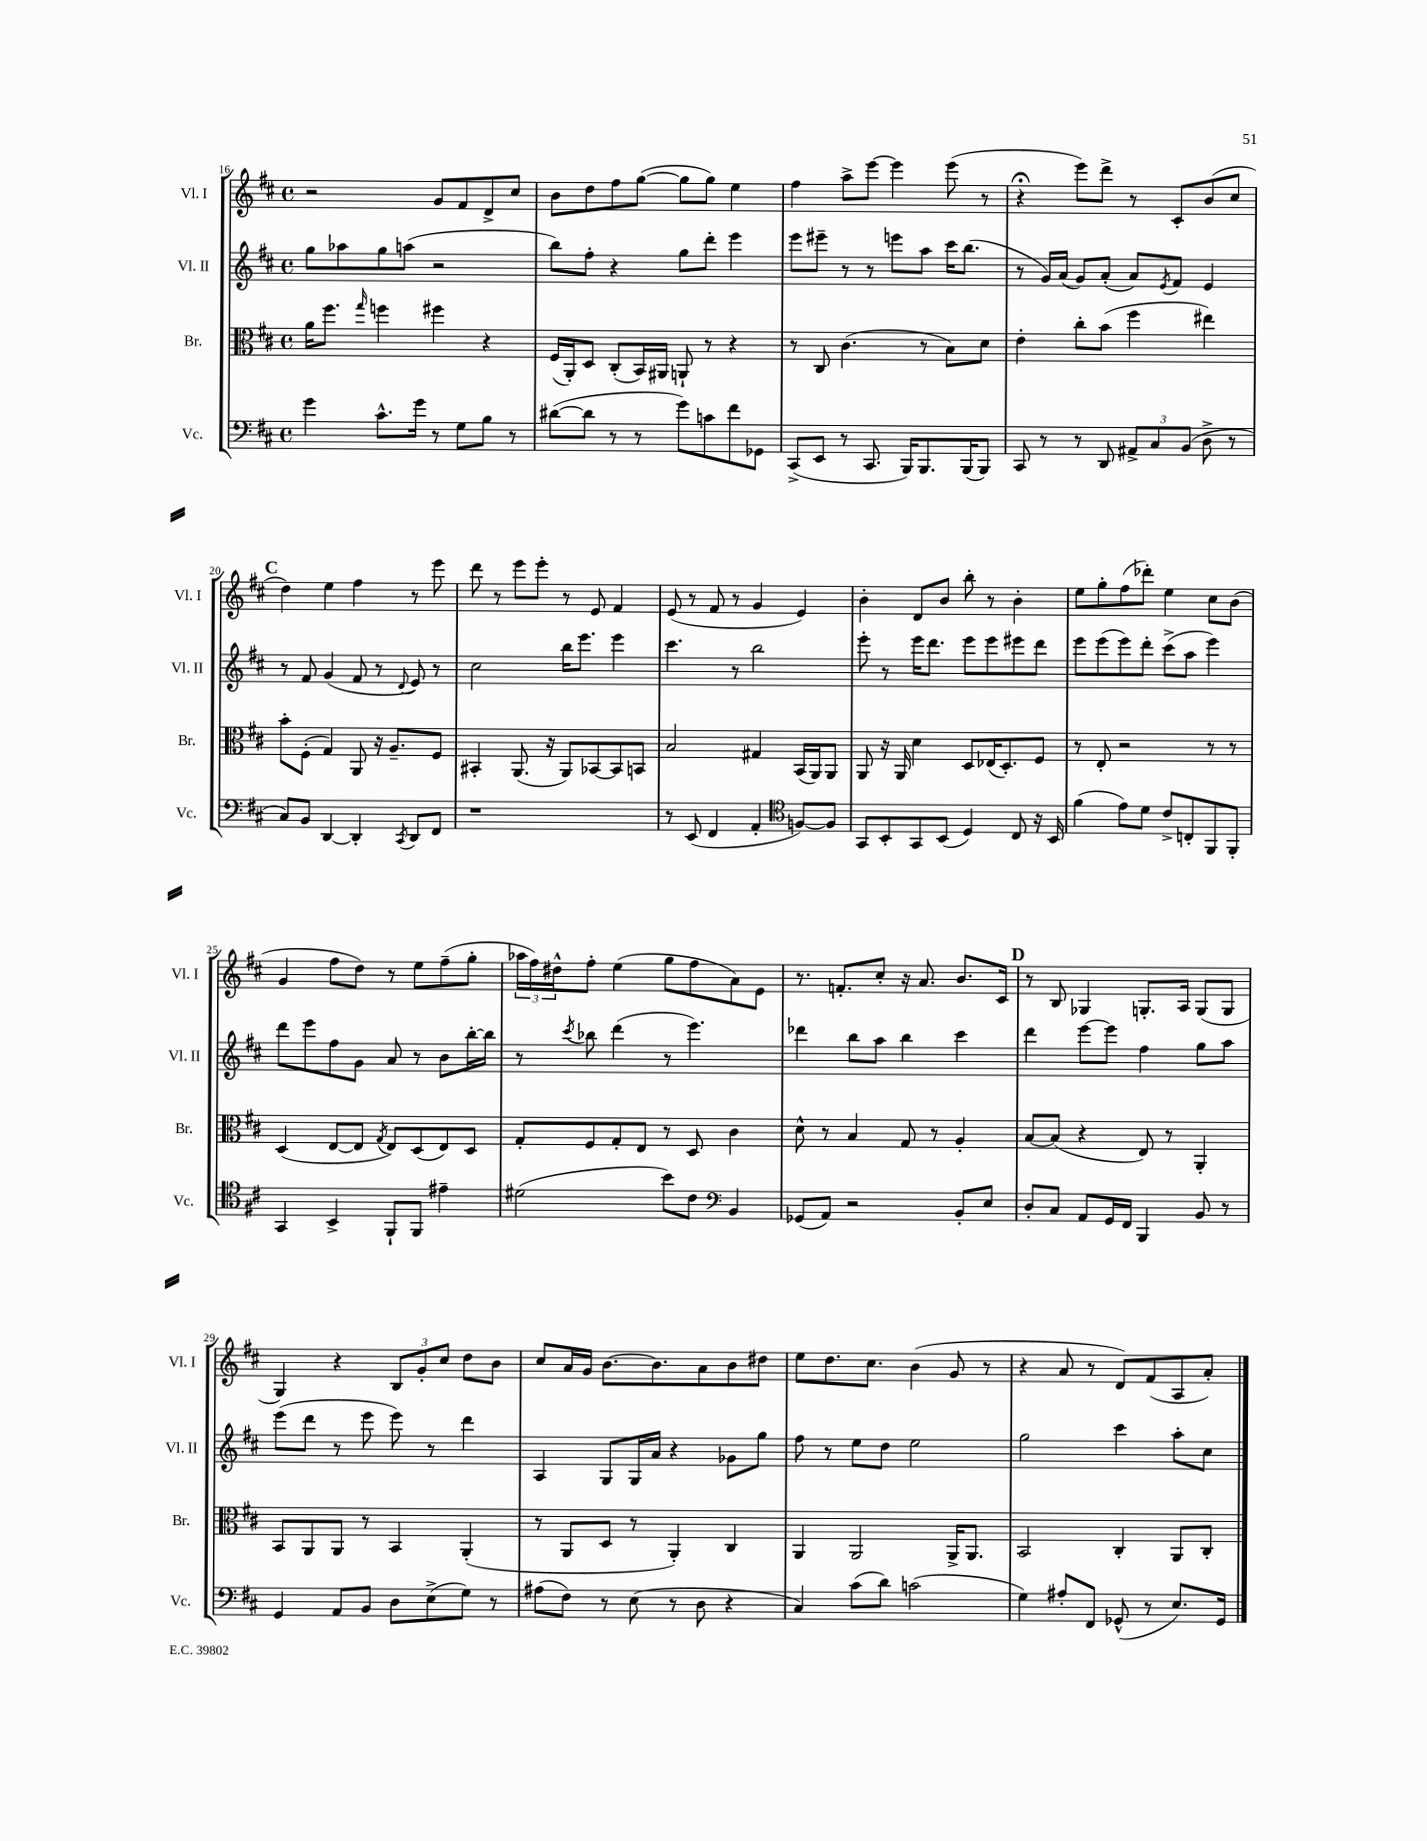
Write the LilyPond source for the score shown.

<<
\new StaffGroup <<
\new Staff = "s0" \with { instrumentName = "Vl. I" shortInstrumentName = "Vl. I" } {
    \clef treble \key d \major \defaultTimeSignature \time 4/4
    r2 g'8 fis'8 d'8-> cis''8 |
    b'8 d''8 fis''8 g''8~( g''8 g''8) e''4 |
    fis''4 a''8-> e'''8~ e'''4 e'''8( r8 |
    r4\fermata e'''8) d'''8-> r8 cis'8-. b'8( cis''8 |
    \mark \markup { \bold "C" } d''4) e''4 fis''4 r8 e'''8 |
    d'''8 r8 e'''8 e'''8-. r8 e'8 fis'4 |
    e'8( r8 fis'8 r8 g'4 e'4) |
    b'4-. d'8 b'8 b''8-. r8 b'4-. |
    e''8 g''8-. fis''8( des'''8-.) e''4 cis''8 b'8( |
    g'4 fis''8 d''8) r8 e''8 fis''8--( g''8-. |
    \tuplet 3/2 { aes''16 fis''16) dis''16-^ } fis''8-. e''4( g''8 fis''8 a'8) e'8 |
    r8. f'8.-. cis''8-. r16 a'8. b'8. cis'16 |
    \mark \markup { \bold "D" } r8 b8 ges4 g8.-. a16 g8( g8 |
    g4) r4 \tuplet 3/2 { b8 g'8-. cis''8 } d''8 b'8 |
    cis''8 a'16 g'16 b'8.~ b'8. a'8 b'8 dis''8 |
    e''8 d''8. cis''8. b'4( g'8 r8 |
    r4 a'8 r8 d'8) fis'8( a8 a'8-.) \bar "|." |
}
\new Staff = "s1" \with { instrumentName = "Vl. II" shortInstrumentName = "Vl. II" } {
    \clef treble \key d \major \defaultTimeSignature \time 4/4
    g''8 aes''8 g''8 a''8( r2 |
    b''8) fis''8-. r4 g''8 d'''8-. e'''4 |
    e'''8 eis'''8-- r8 r8 e'''8 a''8 cis'''16 b''8.( |
    r8 g'16) a'16( g'8) a'8-.( a'8) \acciaccatura { e'8 } fis'8 e'4 |
    \mark \markup { \bold "C" } r8 fis'8 g'4( fis'8 r8 \appoggiatura { d'8 } e'8) r8 |
    cis''2 b''16 e'''8. e'''4 |
    cis'''4. r8 b''2 |
    e'''8-. r8 e'''16 d'''8. e'''8 e'''8 eis'''8 d'''8 |
    e'''8 e'''8( e'''8) d'''8-. cis'''8->( a''8 e'''4) |
    d'''8 e'''8 fis''8 g'8 a'8 r8 b'8 b''16~-. b''16 |
    r8 \acciaccatura { cis'''8 } bes''8 d'''4( r8 e'''4.) |
    des'''4 b''8 a''8 b''4 cis'''4 |
    \mark \markup { \bold "D" } d'''4 e'''8~ e'''8 fis''4 g''8 a''8 |
    e'''8( d'''8 r8 e'''8 e'''8) r8 d'''4 |
    a4 g8 g16 a'16 r4 ges'8 g''8 |
    fis''8 r8 e''8 d''8 e''2 |
    g''2 cis'''4 a''8-. cis''8 \bar "|." |
}
\new Staff = "s2" \with { instrumentName = "Br." shortInstrumentName = "Br." } {
    \clef alto \key d \major \defaultTimeSignature \time 4/4
    a'16 fis''8. \grace { g''16 } f''4 fis''4 r4 |
    fis16( a,16-.) d8 cis8-.( b,16) ais,16 a,8-! r8 r4 |
    r8 cis8 cis'4.( r8 b8) d'8 |
    e'4-. cis''8-. b'8( fis''4 eis''4) |
    \mark \markup { \bold "C" } b'8-. fis8-.( g4) a,8 r16 a8.-- fis8 |
    bis,4-. a,8.( r16 a,8) bes,8~ bes,8 b,8 |
    b2 gis4 b,16( a,16) a,8 |
    a,8 r16 a,16 d'4 d8 ees16( d8.-.) fis8 |
    r8 e8-. r2 r8 r8 |
    d4( e8~ e8 \acciaccatura { g8 } e8) d8( e8) d8 |
    g8-. fis8 g8-. e8 r8 d8 cis'4 |
    d'8-^ r8 b4 g8 r8 a4-. |
    \mark \markup { \bold "D" } b8~ b8( r4 e8) r8 a,4-. |
    b,8 a,8 a,8 r8 b,4 a,4-.( |
    r8 a,8 d8 r8 a,4-.) cis4 |
    a,4 a,2 a,16-> a,8. |
    b,2 cis4-. a,8 cis8-. \bar "|." |
}
\new Staff = "s3" \with { instrumentName = "Vc." shortInstrumentName = "Vc." } {
    \clef bass \key d \major \defaultTimeSignature \time 4/4
    g'4 cis'8.-^ g'16 r8 g8 b8 r8 |
    dis'8~( dis'8 r8 r8 g'8) c'8 fis'8 ges,8 |
    cis,8->( e,8 r8 cis,8. b,,16) b,,8. b,,16( b,,8) |
    cis,8 r8 r8 d,8 \tuplet 3/2 { ais,8-> cis8 b,8( } d8-> r8 |
    \mark \markup { \bold "C" } cis8) b,8 d,4~ d,4-. \acciaccatura { cis,8 } d,8 fis,8 |
    r1 |
    r8 e,8( fis,4 a,4-. \clef tenor f8~) f8 |
    g,8 b,8-. g,8 b,8( d4) cis8 r16 b,16 |
    fis'4( e'8) d'8 cis'8-> c8-. fis,8 fis,8-. |
    g,4 b,4-> fis,8-! fis,8 eis'4-- |
    dis'2( b'8) cis'8 \clef bass b,4 |
    ges,8( a,8) r2 b,8-. e8 |
    \mark \markup { \bold "D" } d8-. cis8 a,8 g,16 fis,16 b,,4 b,8 r8 |
    g,4 a,8 b,8 d8 e8->( g8) r8 |
    ais8( fis8) r8 e8( r8 d8 r4 |
    cis4) cis'8( d'8) c'2( |
    g4) ais8-. fis,8 ges,8-^( r8 e8.) ges,16 \bar "|." |
}
>>
>>
\layout { \context { \Score currentBarNumber = #16 } }
